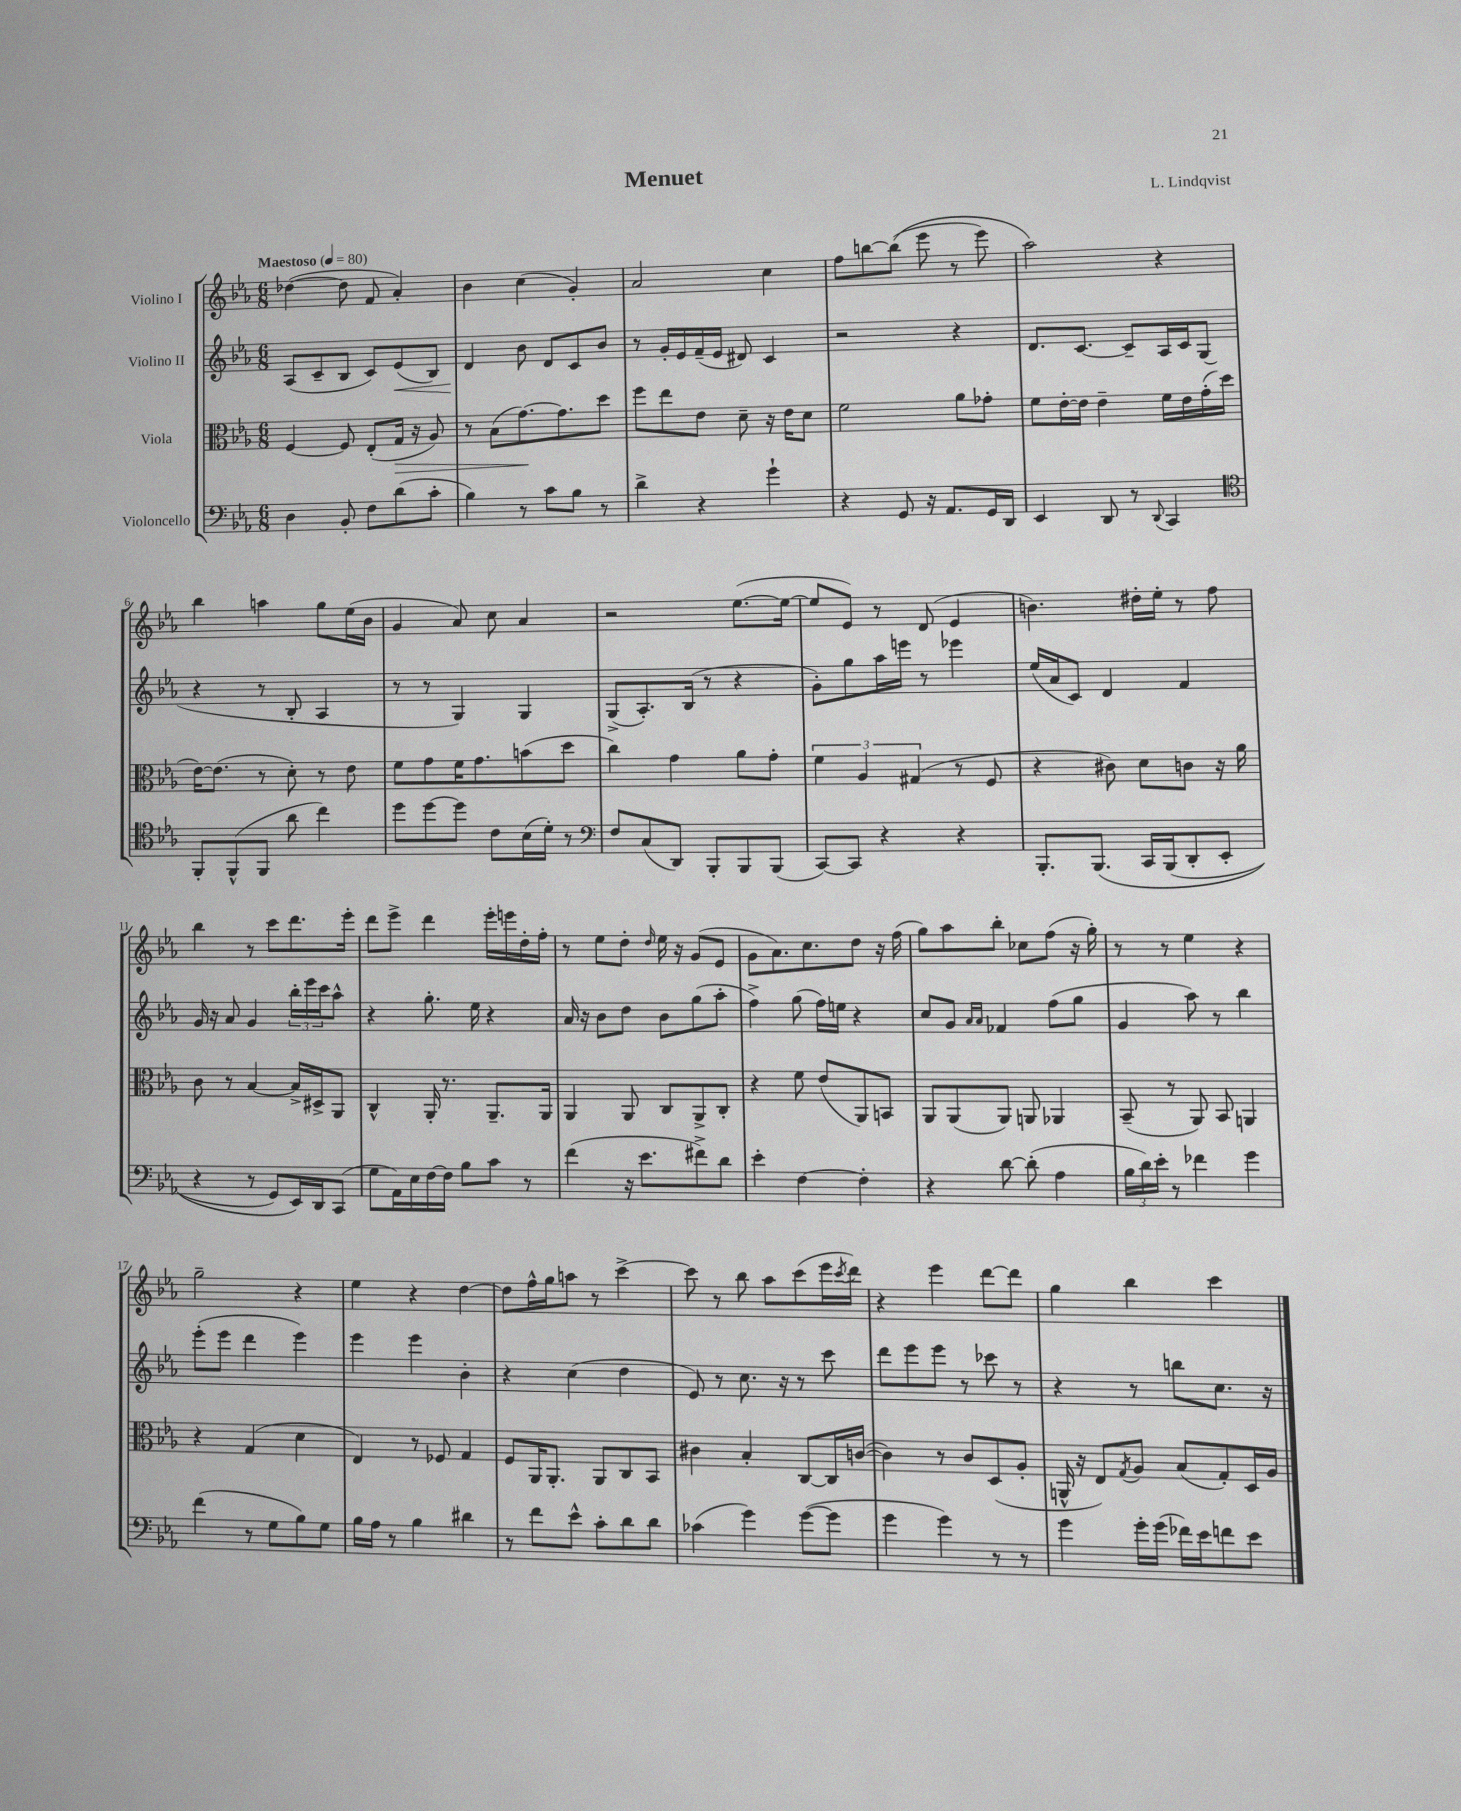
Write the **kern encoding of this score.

**kern	**kern	**kern	**kern
*staff4	*staff3	*staff2	*staff1
*clefF4	*clefC3	*clefG2	*clefG2
*k[b-e-a-]	*k[b-e-a-]	*k[b-e-a-]	*k[b-e-a-]
*M6/8	*M6/8	*M6/8	*M6/8
*MM80	*MM80	*MM80	*MM80
4D\	[4F/	(8A-/L	([4dd-\
.	.	8c~/	.
8BB-'/	8F/]	8B-/J	8dd-\]
8F\L	(8E-'/L	8c/L)	8f/
(8d\	16G/Jk	(8e-/	4a-'/)
.	16r	.	.
8c'\J	8A-/)	8B-/J)	.
=	=	=	=
4B-\)	8r	4d/	4b-\
.	(8B-\L	.	.
8r	[8.g\)	8b-\	(4cc\
8c\L	.	8d/L	.
.	8.g\]	.	.
8B-\J	.	8c/	4g'/)
8r	8dd\J	8b-/J	.
=	=	=	=
4d^\	8ff\L	8r	2a-/
.	8ee-\	16g'/LL	.
.	.	16e-/	.
4r	8e-\J	(16f~/	.
.	.	16e-/JJ	.
.	8d~\	8d#/)	.
4g`\	16r	4c/	4cc\
.	16e-\LK	.	.
.	8d\J	.	.
=	=	=	=
4r	2f\	2r	8ff\L
.	.	.	[8bb\
8GG/	.	.	&((8bb\]J
16r	.	.	8eee-\
8.AA-/L	.	.	.
.	8a-\L	4r	8r
16GG/L	8g-'\J	.	8eee-\)
16DD/JJ	.	.	.
=	=	=	=
4EE-/	8f\L	8.d/L	2aa-\&)
.	[16e-'\L	.	.
.	16e-\]JJ	[8.c/J	.
8DD/	4e-~\	.	.
8r	.	8c~/]L	.
8qqDD/	.	.	.
4CC/	16f\LL	16A-/L	4r
.	16e-\	16c/J	.
.	(16g'\	(8G/J	.
.	16dd\JJ	.	.
=	=	=	=
*clefC4	*	*	*
8FF'/L	[16e-\LK)	4r	4bb-\
.	(8.e-\]J	.	.
(8FF^^/	.	.	.
8FF/J	8r	8r	4aa\
8a-\	8d'\)	8B-'/	.
4cc\)	8r	4A-/	8gg\L
.	8e-\	.	(16ee-\L
.	.	.	16b-\JJ
=	=	=	=
8dd\L	8f\L	8r	4g/
[8dd\	8g\	8r	.
8dd\]J	16f\K	4G/)	8a-/)
.	8.g\	.	.
8c\L	.	.	8cc\
(16B-\L	(8b\	4G/	4a-/
16d'\JJ)	.	.	.
8r	8dd\J	.	.
=	=	=	=
*clefF4	*	*	*
8F/L	4cc\)	(8G^/L	2r
(8C/	.	8.A-'/)	.
8DD/J)	4g\	.	.
.	.	(16B-/Jk	.
8BBB-'/L	.	8r	.
8BBB-/	8a-\L	4r	([8.ee-\L
(8BBB-/J	8g'\J	.	.
.	.	.	16ee-\_Jk
=	=	=	=
[8CC/L)	6f\	8g'\L)	8ee-/]L
8CC/]J	.	8gg\	8e-/J)
.	6A-/	.	.
4r	.	16aa-\L	8r
.	.	16eee\JJ	.
.	(6G#/	.	.
.	.	8r	(8d/
4r	8r	4eee-\	4e-/
.	8F/	.	.
=	=	=	=
8.BBB-'/L	4r	(16ee-/LL	4.b\)
.	.	16a-/J	.
.	.	8c/J)	.
&(8.BBB-/J	.	.	.
.	8c#\)	4d/	.
16CC/LL	8d\L	.	16dd#'\LL
(16BBB-/J	.	.	16ee-'\JJ
8DD'/	8c\J	4f/	8r
8EE-'/J	16r	.	8ff\
.	16a-\	.	.
=	=	=	=
4r	8c\	16g/	4bb-\
.	.	16r	.
.	8r	8a-/	.
8r	[4B-/	4g/	8r
8GG/L)	.	.	8ccc\L
16EE-/L&)	16B-^/]LL	24bb-'\LL	8.ddd\
.	.	24eee-\	.
16DD/J	16D#^/J	.	.
.	.	24ccc\J	.
(8CC/J	8AA-/J	8aa-^^\J	.
.	.	.	16eee-'\Jk
=	=	=	=
8G\L	4C^^/	4r	8ddd\L
16AA-\L)	.	.	8eee-^\J
16E-\	.	.	.
[16F\	16AA-'/	8.gg'\	4ddd\
16F\]JJ	8.r	.	.
8B-\L	.	.	.
.	.	16ee-\	.
8c\J	8.AA-~/L	4r	16eee-'\LL
.	.	.	16eee\
8r	.	.	16dd'\
.	16AA-/Jk	.	16ff'\JJ
=	=	=	=
(4f\	4AA-/	16a-/	8r
.	.	16r	.
.	.	8b-\L	8ee-\L
16r	8AA-/	8dd\J	8dd'\J
8.e-\L	.	.	.
.	.	.	16qqdd/
.	8C/L	8b-\L	16ee-\
.	.	.	16r
8f#^\)	8AA-^/	(8gg\	(8g/L
8d\J	8C'/J	8aa-'\J	8e-/J
=	=	=	=
4e-'\	4r	4ff^\)	8g\L
.	.	.	8.a-\)
[4F\	8f\	(8gg\	.
.	.	.	8.cc\
.	(8e-/L	16ff\LL)	.
.	.	16ee\JJ	.
4F'\]	8AA-/)	4r	8dd\J
.	8BB/J	.	16r
.	.	.	(16ff\
=	=	=	=
4r	8AA-/L	8cc/L	8gg\L)
.	(8AA-/	8g/J	8aa-\
.	.	16qqa-/LL	.
.	.	16qqa-/JJ	.
[8d\	8AA-/J)	4f-/	8bb-'\J
(8d'\]	8AA/	.	8cc-\L
4A-\	4AA-/	(8ff\L	(8ff\J
.	.	8gg\J	16r
.	.	.	16gg'\)
=	=	=	=
24B-\LL	(8BB-~/	4g/	8r
24d\)	.	.	.
24e-'\JJ	.	.	.
8r	8r	.	8r
4f-\	8AA-/)	8aa-\)	4ee-\
.	8BB-/	8r	.
4g\	4AA/	4bb-\	4r
=	=	=	=
(4f\	4r	(8eee-'\L	2gg~\
.	.	8eee-\J	.
8r	(4G/	4ddd\	.
8G\L	.	.	.
8B-\)	4d\	4eee-\)	4r
8G\J	.	.	.
=	=	=	=
16B-\LL	4E-/)	4eee-\	4ee-\
16A-\JJ	.	.	.
8r	.	.	.
4B-\	8r	4eee-\	4r
.	8F-/	.	.
4d#\	4G/	4b-'\	[4dd\
=	=	=	=
8r	8F/L	4r	8dd\]L
8f\L	16AA-/K	.	16ff^^\L
.	8.AA-'/J	.	16gg\J
8e-^^\J	.	(4cc\	8aa\J
8c'\L	8AA-/L	.	8r
8d\	8C/	4dd\	[4ccc^\
8d\J	8BB-/J	.	.
=	=	=	=
(4c-\	4c#\	8e-/)	8ccc\]
.	.	8r	8r
4g\)	4B-'/	8.cc\	8bb-\
.	.	.	8aa-\L
.	.	16r	.
([8g\L	[8C/L	8r	(8ccc\
8g\]J	16C/]L	8ccc\	16eee-\L
.	.	.	8qccc/
.	([16c/JJ	.	16ddd\JJ)
=	=	=	=
4g\	4c\])	8ddd\L	4r
.	.	8eee-\	.
4g\)	8r	8eee-\J	4eee-\
.	8c/L	8r	.
8r	(8D/	8ccc-\	[8ddd\L
8r	8A-'/J	8r	8ddd\]J
=	=	=	=
4g\	16AA^^/	4r	4gg\
.	16r	.	.
.	8E-/L)	.	.
.	8qG/	.	.
16g'\LL	8A-/J	8r	4bb-\
(16g\JJ	.	.	.
16f-\LL)	(8B-/L	8bb\L	.
16e-\J	.	.	.
8f\	8G'/)	8.cc\J	4ccc\
8e-\J	16D/L	.	.
.	16A-/JJ	16r	.
==	==	==	==
*-	*-	*-	*-
